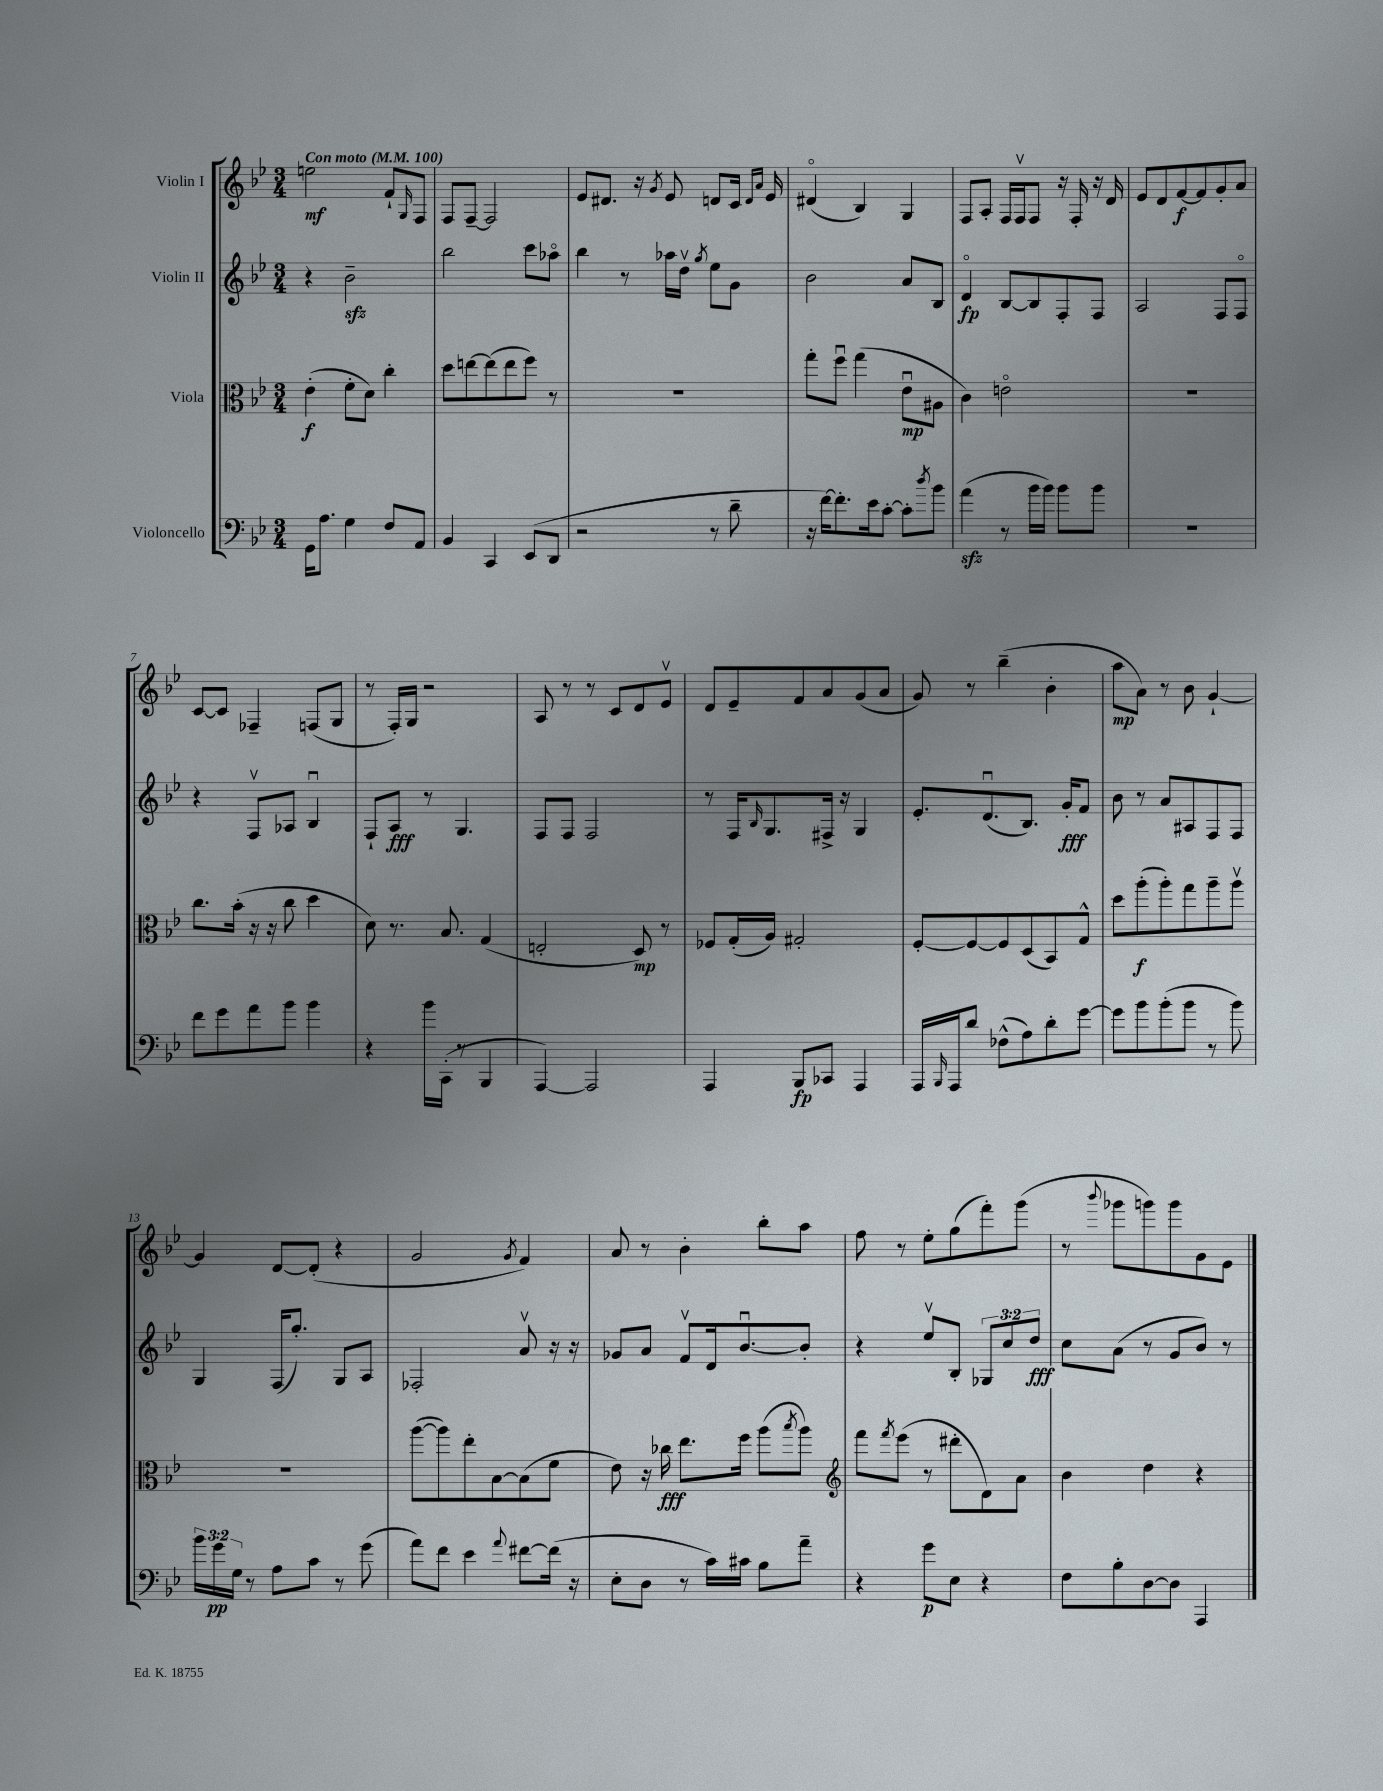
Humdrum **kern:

**kern	**kern	**kern	**kern
*staff4	*staff3	*staff2	*staff1
*clefF4	*clefC3	*clefG2	*clefG2
*k[b-e-]	*k[b-e-]	*k[b-e-]	*k[b-e-]
*M3/4	*M3/4	*M3/4	*M3/4
*MM100	*MM100	*MM100	*MM100
16GG	(4e-'	4r	2ee
8.A	.	.	.
4G	8f'	2b-~	.
.	8d)	.	.
8F	4cc'	.	8f`
.	.	.	16qqG
8AA	.	.	8F
=	=	=	=
4BB-	8dd	2bb-	8F
.	[8ee	.	[8F~
4CC	(8ee]	.	2F]
.	8ee	.	.
(8EE-	8ff)	8ccc	.
8DD	8r	8aa-o	.
=	=	=	=
2r	2.r	4bb-	8e-
.	.	.	8.d#
.	.	8r	.
.	.	.	16r
.	.	.	8qg
.	.	16aa-	8e-
.	.	16ddv	.
.	.	8qgg	.
8r	.	8ee-	8d
8d~	.	8g	16c
.	.	.	16qqd
.	.	.	16qqa
.	.	.	16e-
=	=	=	=
16r	8gg'	2b-	(4d#o
[16f)	.	.	.
8.f']	8ffu	.	.
.	(4gg	.	4B-)
16e-	.	.	.
[8c'	.	.	.
8c']	8e-u	8a	4G
8qdd	.	.	.
8b-	8A#	8B-	.
=	=	=	=
(4a	4c)	4do	8F
.	.	.	8A'
8r	2eo	[8B-	16F
.	.	.	16Fv
16b-	.	8B-]	8F
16b-)	.	.	.
8b-	.	8F'	16r
.	.	.	16F'
8b-	.	8F	16r
.	.	.	16d
=	=	=	=
2.r	2.r	2A	8e-
.	.	.	8d
.	.	.	[8f
.	.	.	8f]
.	.	8F	8g'
.	.	8Fo	8a
=	=	=	=
8f	8.cc	4r	[8c
8g	.	.	8c]
.	(16b-'	.	.
8a	16r	8Fv	4F-~
.	16r	.	.
8b-	8cc	8A-	.
4b-	4dd	4B-u	(8F
.	.	.	8G
=	=	=	=
4r	8d)	8F`	8r
.	8.r	8A	16F')
.	.	.	16G
16b-	.	8r	2r
(16CC'	8.B-	.	.
8r	.	4.G	.
4BBB-	(4G	.	.
=	=	=	=
[4AAA)	2E'	8F	8A
.	.	8F	8r
2AAA]	.	2F	8r
.	.	.	8c
.	8D)	.	8d
.	8r	.	8e-v
=	=	=	=
4AAA	8F-	8r	8d
.	(16G'	16F	8e-~
.	.	16qqB-	.
.	16A)	8.G	.
8BBB-	2G#'	.	8f
8CC-	.	16F#^	8a
.	.	16r	.
4AAA	.	4G	(8g
.	.	.	8a
=	=	=	=
16AAA	[8F'	8.e-'	8g)
16qqBBB-	.	.	.
16AAA	.	.	.
8d	8F_	.	8r
.	.	(8.du	.
(8F-^^	8F]	.	(4bb-~
8A)	(8D	8.B-)	.
8d'	8BB-)	.	4b-'
.	.	16g'	.
[8g	8G^^	8f	.
=	=	=	=
8g]	8dd	8b-	8aa
8b-	(8aa'	8r	8a)
(8b-'	8aa')	8a	8r
8b-	8gg	8A#	8b-
8r	8aa~	8F	[4g`
8b-)	8aav	8F	.
=	=	=	=
24b-	2.r	4G	4g]
24g	.	.	.
24G	.	.	.
8r	.	.	.
8A	.	(16F	[8d
.	.	8.gg')	.
8c	.	.	(8d']
8r	.	8G	4r
(8g	.	8A	.
=	=	=	=
8a)	([8aa	2F-'	2g
8f	8aa])	.	.
4e-	8ee-'	.	.
.	[8B-	.	.
8qqa	.	.	8qg
[8f#	(8B-]	8av	4f)
(16f#]	8f	16r	.
16r	.	16r	.
=	=	=	=
8E-'	8e-)	8g-	8a
8D	16r	8a	8r
.	16cc-	.	.
8r	8.ee-	8fv	4b-'
16c)	.	16d	.
16c#	16ff	[8.b-u	.
8B-	(8aa	.	8bb-'
.	8qbb-	.	.
8a~	8aa)	8b-']	8aa
=	=	=	=
*	*clefG2	*	*
4r	8fff	4r	8ff
.	8qfff	.	.
.	(8eee-	.	8r
8g	8r	8ee-v	8ee-'
8E-	8ddd#'	8B-'	(8gg
4r	8d)	12G-	8fff')
.	.	12cc	.
.	8a	.	(8ggg
.	.	12dd	.
=	=	=	=
8F	4b-	8cc	8r
.	.	.	8qqbbb-
8B-'	.	(8a	8ggg-
[8D	4dd	8r	8ggg)
8D]	.	8g	8ggg
4AAA	4r	8b-)	8g
.	.	8r	8e-
==	==	==	==
*-	*-	*-	*-
